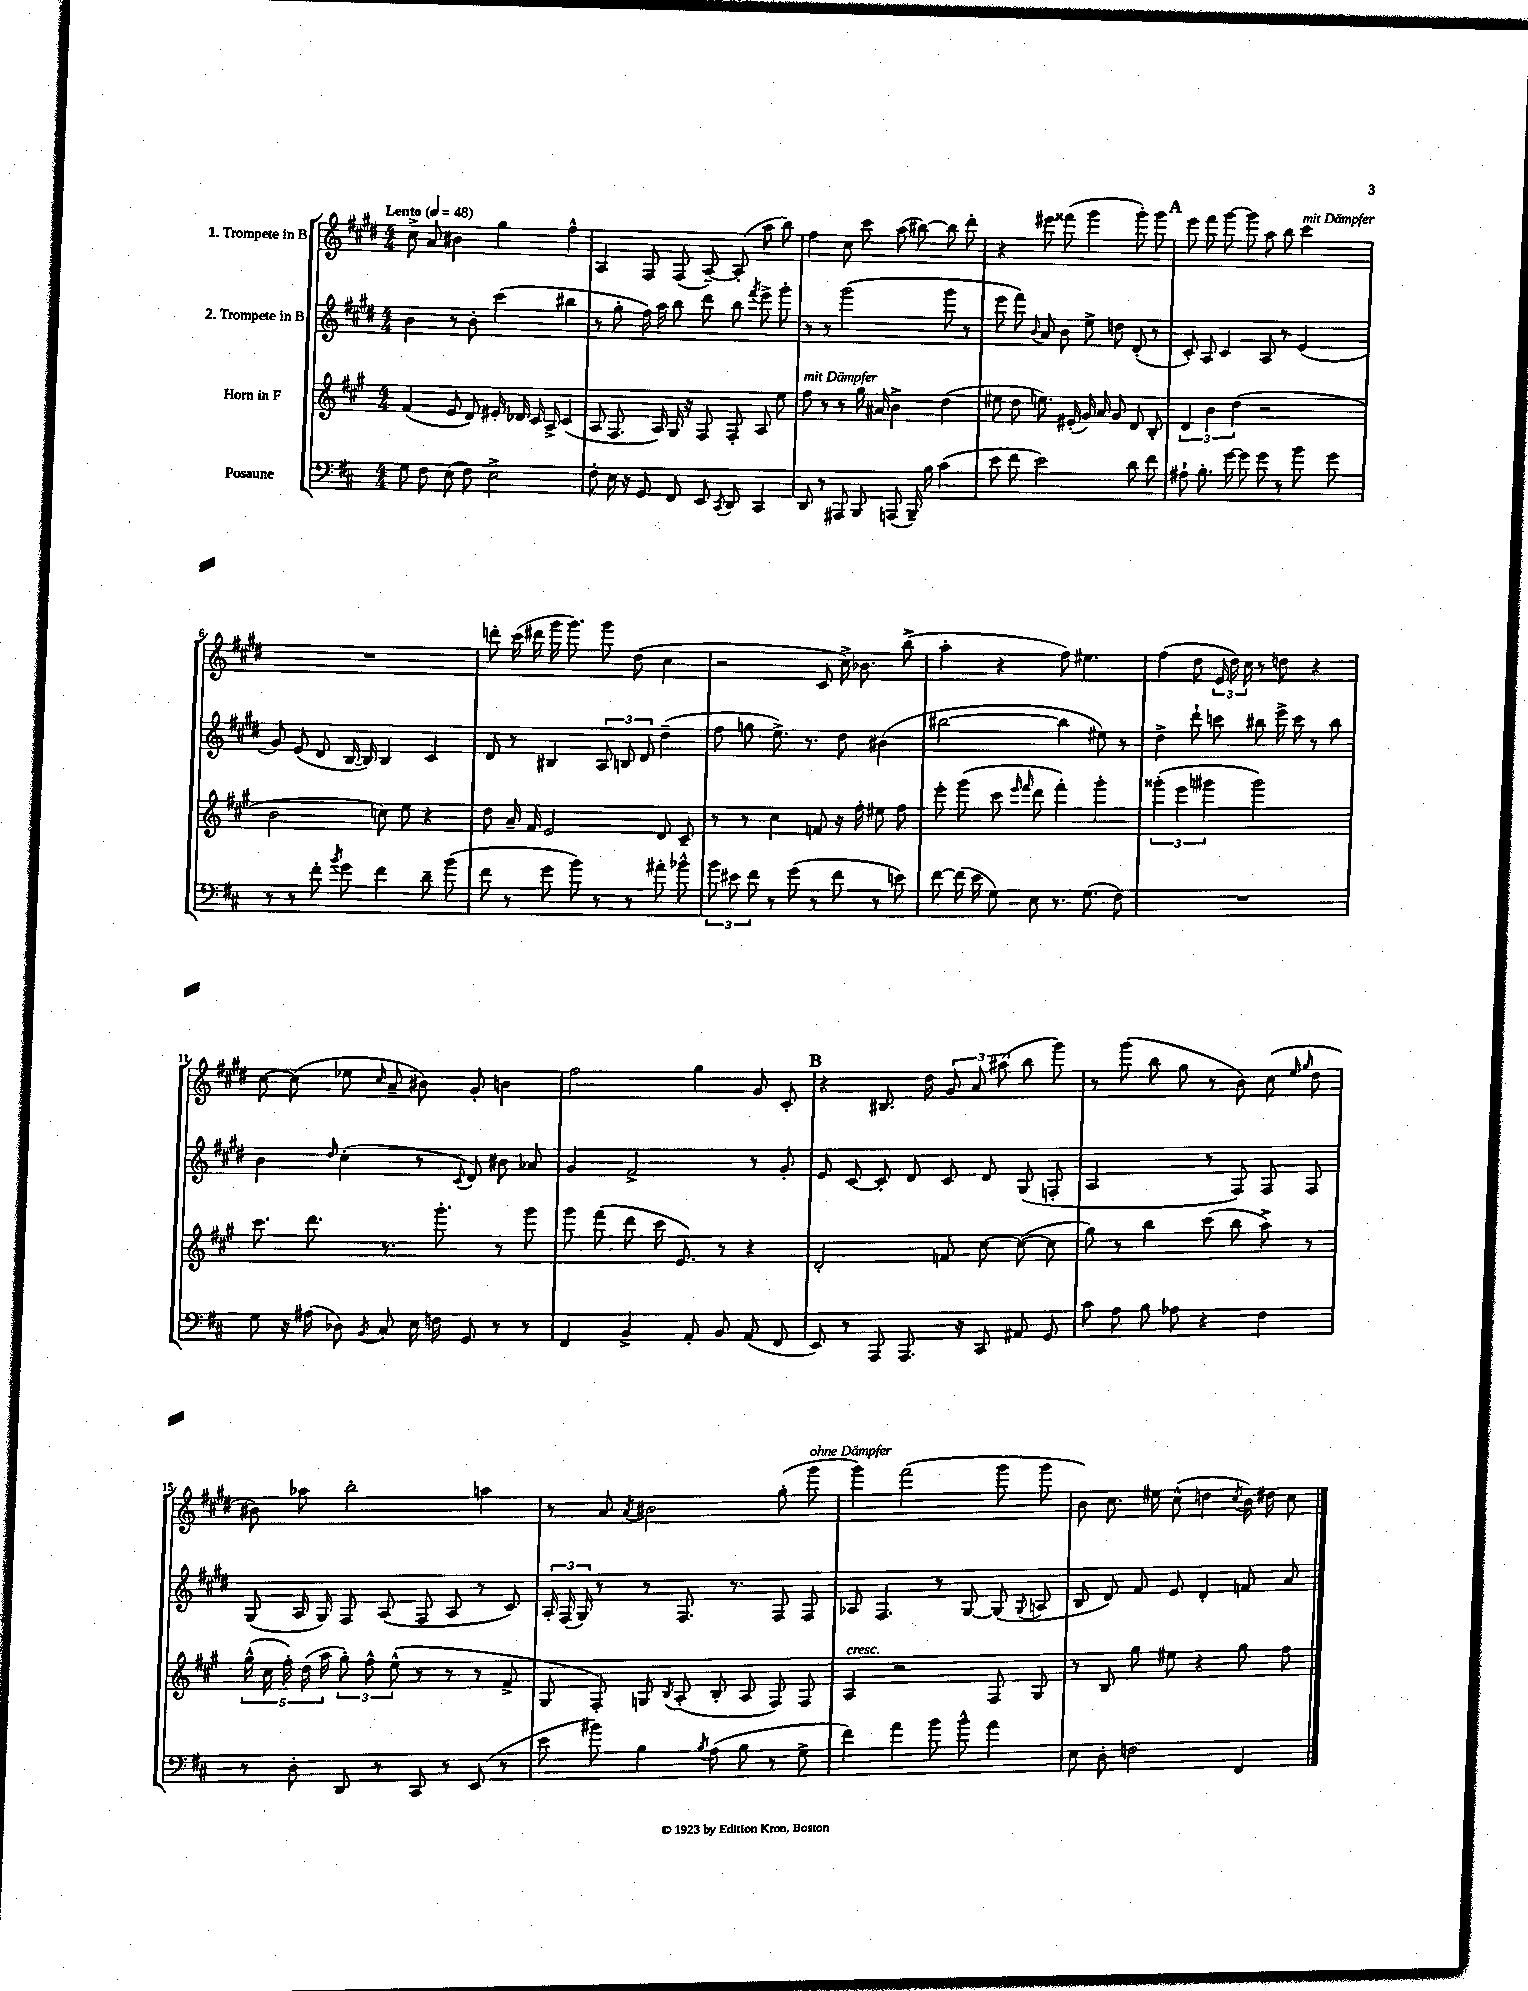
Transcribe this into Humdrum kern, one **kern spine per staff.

**kern	**kern	**kern	**kern
*staff4	*staff3	*staff2	*staff1
*clefF4	*clefG2	*clefG2	*clefG2
*k[f#c#]	*k[f#c#g#]	*k[f#c#g#d#]	*k[f#c#g#d#]
*M4/4	*M4/4	*M4/4	*M4/4
*MM48	*MM48	*MM48	*MM48
8G\	(4f#/	4b\	8cc#^\
8F#\	.	.	8a/
(8E\	8e/	8r	4b#\
8F#\)	8d/)	8b'\	.
2E^\	16e#'/	(4ccc#\	4gg#\
.	16d-/	.	.
.	16c#/	.	.
.	16A^/	.	.
.	(4c#/	4bb#\	4ff#^^\
=	=	=	=
8F#'\	8A/	8r	4A/
16E\	8.F#/	8gg#'\	.
16r	.	.	.
8GG/	.	16ff#\)	8F#/
.	16A/)	16aa\	.
8FF#/	16G#/	8bb\	(8F#/
.	16r	.	.
8EE/	8F#/	8ddd#\	[8A~/)
8qCC#/	.	.	.
8DD/	8F#'/	8bb\	(8A'/]
.	.	8qfff#/	.
4CC#/	8A/	8eee^\	8aa\
.	8ee\	8ggg#'\	8bb\)
=	=	=	=
8DD/	8ff#\	8r	4ff#\
8r	8r	8r	.
8AAA#/	8r	(2ggg#\	8cc#\
8BBB/	16gg#\	.	8ccc#\
.	16a#/	.	.
(8AAA/	4b^\	.	(8aa\
16BBB~/)	.	.	[8bb#\)
16B\	.	.	.
(4c#\	(4dd\	8ggg#\	8bb#\]
.	.	8r	8ddd#'\
=	=	=	=
8e\	8ee#\	8eee\	4r
8f#\	8dd\	8fff#\)	.
.	.	8qqb/	.
2e\)	8.ee\)	8a/	8eee#\
.	.	8b\	(8fff##\
.	(16e#'/	.	.
.	16g#/)	8ee^\	4ggg#\
.	16a/	.	.
.	8g#/	8dd\	.
8d\	8d/	(8d#'/	8ggg#'\)
8f#\	8B'/	8r	8ggg#\
=	=	=	=
8A#`\	6d/	8c#'/)	8eee\
8.B'\	.	8A/	8fff#\
.	6b\	.	.
.	.	4c#/	[8ggg#\
[16g\	.	.	.
.	(6dd\	.	.
8g\]	.	.	8ggg#\]
8g\	2r	8A/	8aa\
8r	.	8r	8bb\
8b\	.	(4e/	4ccc#\
8g\	.	.	.
=	=	=	=
8r	2b\	8g#/)	1r
8r	.	(8e/	.
8f#'\	.	8d#/	.
8qb/	.	.	.
8g\	.	[16B/	.
.	.	16B/])	.
4f#\	8cc\)	4B/	.
.	8ee\	.	.
8d~\	4r	4c#/	.
(8b\	.	.	.
=	=	=	=
8f#\	8dd\	8d#/	8ddd'\
8r	16a~/	8r	(16ccc#\
.	16f#/	.	16ddd#\
8g\	2e/	4B#/	16ggg#\
.	.	.	8.ggg#\)
8b\)	.	.	.
8r	.	12A/	8ggg#\
.	.	12B/	.
8r	.	.	(8dd#\
.	.	12d#/	.
8a#'\	8d/	(4dd#~\	4cc#\
8b-^^\	8c#~/	.	.
=	=	=	=
12b\	8r	8ff#\	2r
12e#\	.	.	.
.	8r	8gg\	.
12f#\	.	.	.
8r	4cc#\	8.ee^\)	.
(8g\	.	.	.
.	.	8.r	.
8r	8f/	.	8c#/
8f#\	16r	8dd#\	16cc#^\)
.	16ff#'\	.	8.b-\
8r	8ee#\	(4b#\	.
8e\)	8ff#\	.	(8bb^\
=	=	=	=
[8f#\	8eee'\	[2bb#\	4aa'\
(16f#\]	(8ggg#\	.	.
16e\	.	.	.
8G\)	8ccc#\	.	4r
.	16qqeee/	.	.
.	16qqfff#/	.	.
8E\	8ddd\	.	.
8.r	4fff#'\)	4bb#\]	8ff#\)
.	.	.	4.ee#\
(8.G\	.	.	.
.	4ggg#'\	8ee#\)	.
8F#\)	.	8r	.
=	=	=	=
1r	(6ggg##'\	4dd#^\	(4ff#\
.	6eee\	.	.
.	.	8ddd#`\	8dd#\
.	6ggg#\	.	.
.	.	8ccc\	24e/
.	.	.	24dd#\)
.	.	.	24cc#\
.	2ggg#\)	8bb#\	8r
.	.	16eee^\	8dd\
.	.	16ccc\	.
.	.	8r	4r
.	.	8bb#\	.
=	=	=	=
8G\	8.ccc#\	4b\	[8cc#\
16r	.	.	(8cc#\]
(16A#\	8.ddd\	.	.
.	.	16qqdd#/	.
8D-\)	.	(4cc#'\	8ee-\
8qBB/	.	.	16qqcc#/
8C#/	8.r	.	8a~/
16E\	.	8r	8b#\)
16F\	8.ggg#'\	.	.
.	.	8qqc#/	.
8GG/	.	8d#/)	8g#'/
8r	8r	8b#\	4b\
8r	8ggg#\	8a-/	.
=	=	=	=
4FF#/	8ggg#\	4g#/	2ff#\
.	(8fff#\	.	.
4BB^/	8ddd\	2f#^/	.
.	16ccc#\	.	.
.	8.e/)	.	.
8AA'/	.	.	4gg#\
8BB/	8r	.	.
(8AA/	4r	8r	8g#/
8FF#/	.	8g#'/	8c#'/
=	=	=	=
8EE/)	2d'/	8e/	4r
8r	.	[8c#/	.
8AAA/	.	8c#'/]	8.B#/
8.AAA/	.	8d#/	.
.	.	.	16dd#\
.	8f/	8c#/	12g#/
16r	.	.	.
.	.	.	12a/
8CC#/	[8cc#\	8d#/	.
.	.	.	(12aa#\
8AA#/	(8cc#\_	(8G#/	8bb\
8GG/	8cc#\]	8F'/	8ggg#\)
=	=	=	=
8c#\	8gg#\)	2A/	8r
8A\	8r	.	(8ggg#\
8B\	4bb\	.	8bb\
8A-\	.	.	8gg#\
4r	(8ccc#\	8r	8r
.	8bb\	8F#/)	8b\)
4F#\	8aa^\)	8F#/	(8cc#\
.	.	.	16qqee/
.	.	.	16qqgg#/
.	8r	8F#/	8dd#\
=	=	=	=
8r	(20gg#^^\	(8G#/	8b#\)
.	20cc#\	.	.
.	20ff#'\)	.	.
8D'\	.	16A/	8aa-\
.	(20dd\	.	.
.	.	16G#/)	.
.	20aa\	.	.
8DD/	12gg#'\)	8F#/	2bb'\
.	12ff#^^\	.	.
8r	.	(8A/	.
.	(12ee^^\	.	.
8CC#/	8r	8F#/	.
8r	8r	8A/	.
(8EE/	8r	8r	4aa\
8r	8f#^/	8c#/)	.
=	=	=	=
8e\	8G#/	24A'/	8r
.	.	(24F#/	.
.	.	24G#/)	.
8b#\)	8F#'/)	8r	8a/
.	.	.	8qa/
4B\	8G/	8r	2b#\
.	8qB/	.	.
.	(8A'/	8.F#/	.
8qB/	.	.	.
(8A\	8B'/	.	.
.	.	8.r	.
8B\	8A/	.	.
8r	8F#/)	8F#/	(8gg#'\
8G^\	8F#/	8F#/	8ggg#\
=	=	=	=
4f#\)	4A/	8A-/	4ggg#\)
.	.	4.F#/	.
4a\	2r	.	(2fff#\
8b\	.	8r	.
8b^^\	.	[8G#/	.
4a\	8F#/	(8G#/]	8ggg#\
.	.	8qqG#/	.
.	8G#/	8A/	8ggg#\
=	=	=	=
8E\	8r	8B/	8b\)
8D'\	8B/	8d#/)	8.cc#\
2F\	8gg#\	8f#/	.
.	.	.	16ee#\
.	8ee#\	8e/	(8cc#^^\
.	4r	4d#'/	4dd\
.	.	.	8qcc#/
4FF#/	8gg#\	8f/	16b\)
.	.	.	16dd#\
.	8ff#\	8a/	8cc#\
==	==	==	==
*-	*-	*-	*-
